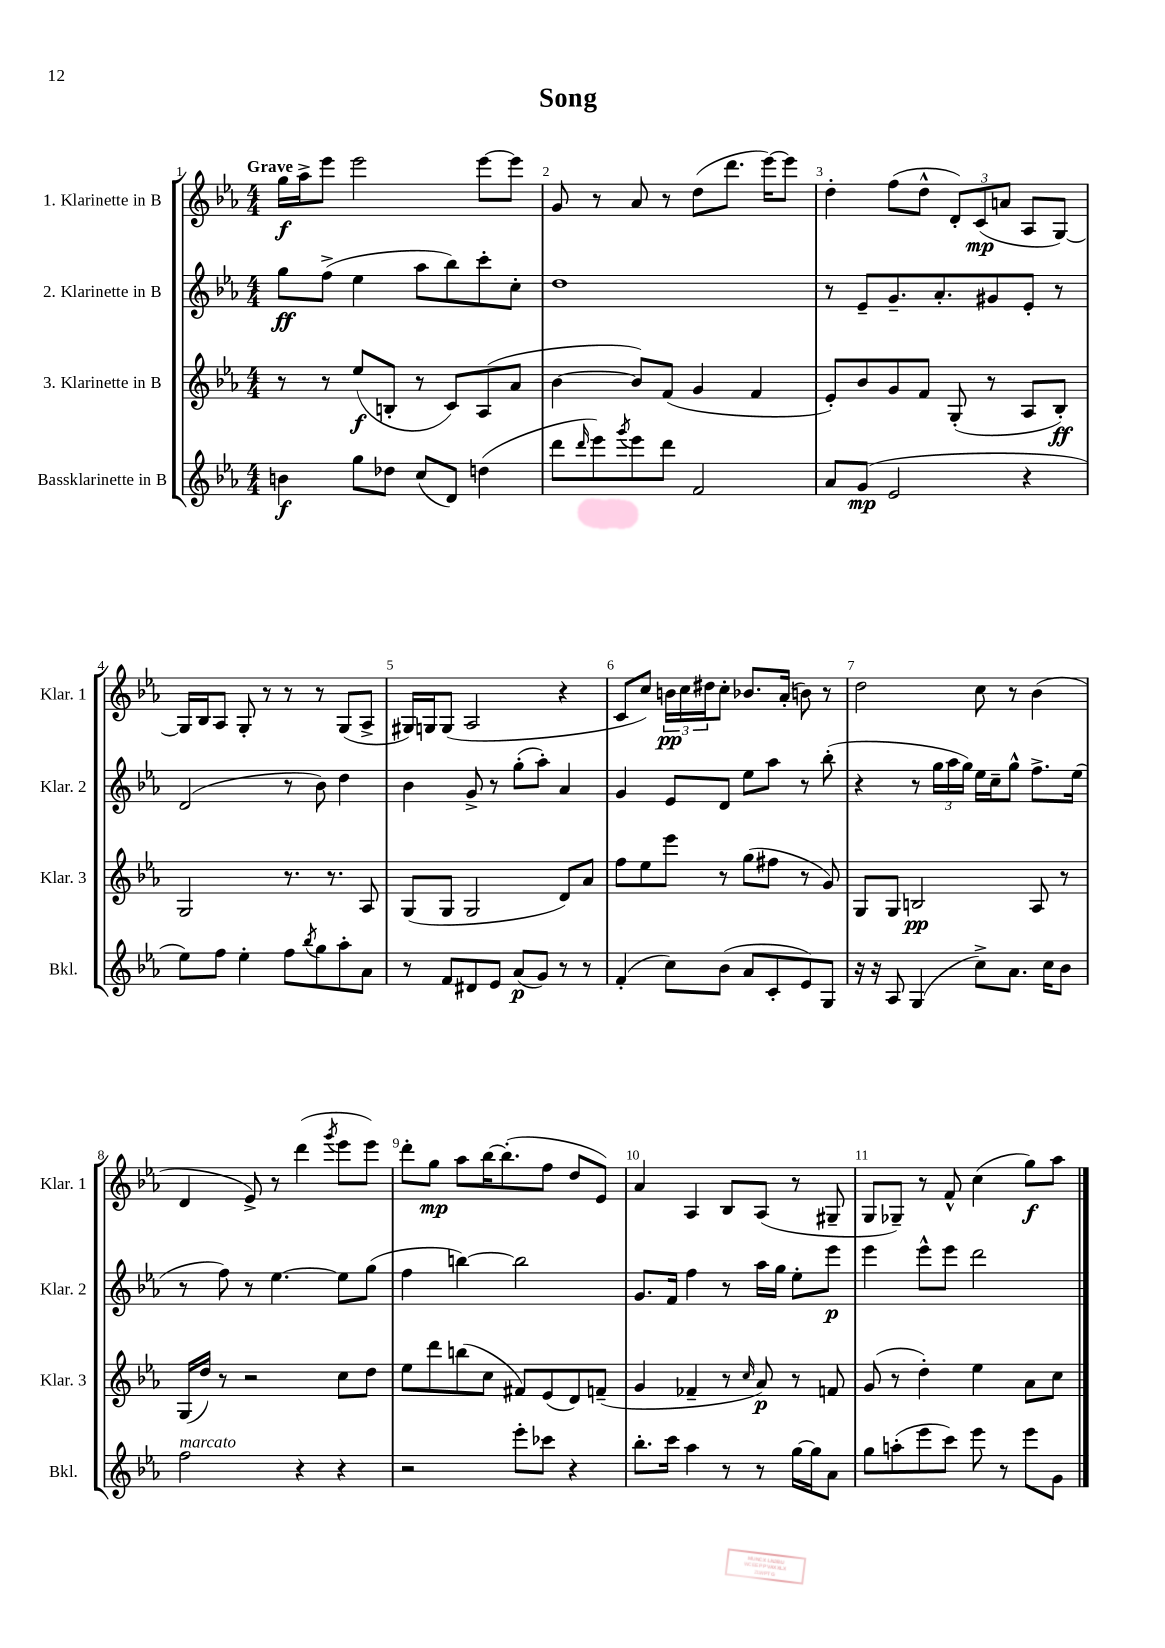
\header { title = "Song" }
<<
\new StaffGroup <<
\new Staff = "s0" \with { instrumentName = "1. Klarinette in B" shortInstrumentName = "Klar. 1" } {
    \clef treble \key ees \major \numericTimeSignature \time 4/4 \tempo "Grave"
    g''16\f aes''16-> ees'''8 ees'''2 ees'''8~ ees'''8 |
    g'8 r8 aes'8 r8 d''8( d'''8. ees'''16~) ees'''8 |
    d''4-. f''8( d''8-^ \tuplet 3/2 { d'8-.) c'8\mp( a'8 } aes8 g8~) |
    g16 bes16 aes8 g8-. r8 r8 r8 g8( aes8-> |
    gis16) g16 g8( aes2 r4 |
    c'8 c''8) \tuplet 3/2 { b'16\pp c''16 dis''16 } c''8-. bes'8. aes'16-.( b'8) r8 |
    d''2 c''8 r8 bes'4( |
    d'4 ees'8->) r8 d'''4( \acciaccatura { g'''8 } ees'''8 ees'''8) |
    d'''8-. g''8\mp aes''8 bes''16~ bes''8.-.( f''8 d''8 ees'8) |
    aes'4 aes4 bes8 aes8( r8 gis8-- |
    g8 ges8--) r8 f'8-^ c''4( g''8\f) aes''8 \bar "|." |
}
\new Staff = "s1" \with { instrumentName = "2. Klarinette in B" shortInstrumentName = "Klar. 2" } {
    \clef treble \key ees \major \numericTimeSignature \time 4/4
    g''8\ff f''8->( ees''4 aes''8 bes''8) c'''8-. c''8-. |
    d''1 |
    r8 ees'8-- g'8.-- aes'8.-. gis'8 ees'8-. r8 |
    d'2( r8 bes'8) d''4 |
    bes'4 g'8-> r8 g''8-.( aes''8-.) aes'4 |
    g'4 ees'8 d'8 ees''8 aes''8 r8 bes''8-.( |
    r4 r8 \tuplet 3/2 { g''16 aes''16 g''16) } ees''16 c''16-- g''8-^ f''8.-> ees''16( |
    r8 f''8) r8 ees''4.~ ees''8 g''8( |
    f''4 b''4~) b''2 |
    g'8. f'16 f''4 r8 aes''16 g''16 ees''8-. ees'''8\p |
    ees'''4 ees'''8-^ ees'''8 d'''2 \bar "|." |
}
\new Staff = "s2" \with { instrumentName = "3. Klarinette in B" shortInstrumentName = "Klar. 3" } {
    \clef treble \key ees \major \numericTimeSignature \time 4/4
    r8 r8 ees''8\f( b8-. r8 c'8) aes8( aes'8 |
    bes'4~ bes'8) f'8( g'4 f'4 |
    ees'8-.) bes'8 g'8 f'8 g8-.( r8 aes8 bes8-.\ff) |
    g2 r8. r8. aes8 |
    g8( g8 g2 d'8) aes'8 |
    f''8 ees''8 ees'''8 r8 g''8( fis''8 r8 g'8) |
    g8 g8 b2\pp aes8 r8 |
    g16( d''16) r8 r2 c''8 d''8 |
    ees''8 d'''8 b''8( c''8 fis'8) ees'8( d'8) f'8--( |
    g'4 fes'4-- r8 \grace { c''16 } aes'8\p) r8 f'8 |
    g'8( r8 d''4-.) ees''4 aes'8 c''8 \bar "|." |
}
\new Staff = "s3" \with { instrumentName = "Bassklarinette in B" shortInstrumentName = "Bkl." } {
    \clef treble \key ees \major \numericTimeSignature \time 4/4
    b'4\f g''8 des''8 c''8( d'8) d''4( |
    d'''8 \grace { d'''16 } ees'''8) \acciaccatura { g'''8 } ees'''8 d'''8 f'2 |
    aes'8 g'8\mp( ees'2 r4 |
    ees''8) f''8 ees''4-. f''8 \acciaccatura { bes''8 } g''8 aes''8-. aes'8 |
    r8 f'8 dis'8 ees'8 aes'8\p( g'8) r8 r8 |
    f'4-.( c''8) bes'8( aes'8 c'8-. ees'8) g8 |
    r16 r16 aes8 g4( c''8->) aes'8. c''16 bes'8 |
    f''2^\markup { \italic "marcato" } r4 r4 |
    r2 ees'''8-. ces'''8 r4 |
    bes''8.-. c'''16 aes''4 r8 r8 g''16~ g''16 aes'8 |
    g''8 a''8-.( ees'''8 c'''8) ees'''8 r8 ees'''8 g'8 \bar "|." |
}
>>
>>
\layout { \context { \Score \override BarNumber.break-visibility = ##(#f #t #t) barNumberVisibility = #all-bar-numbers-visible } }
